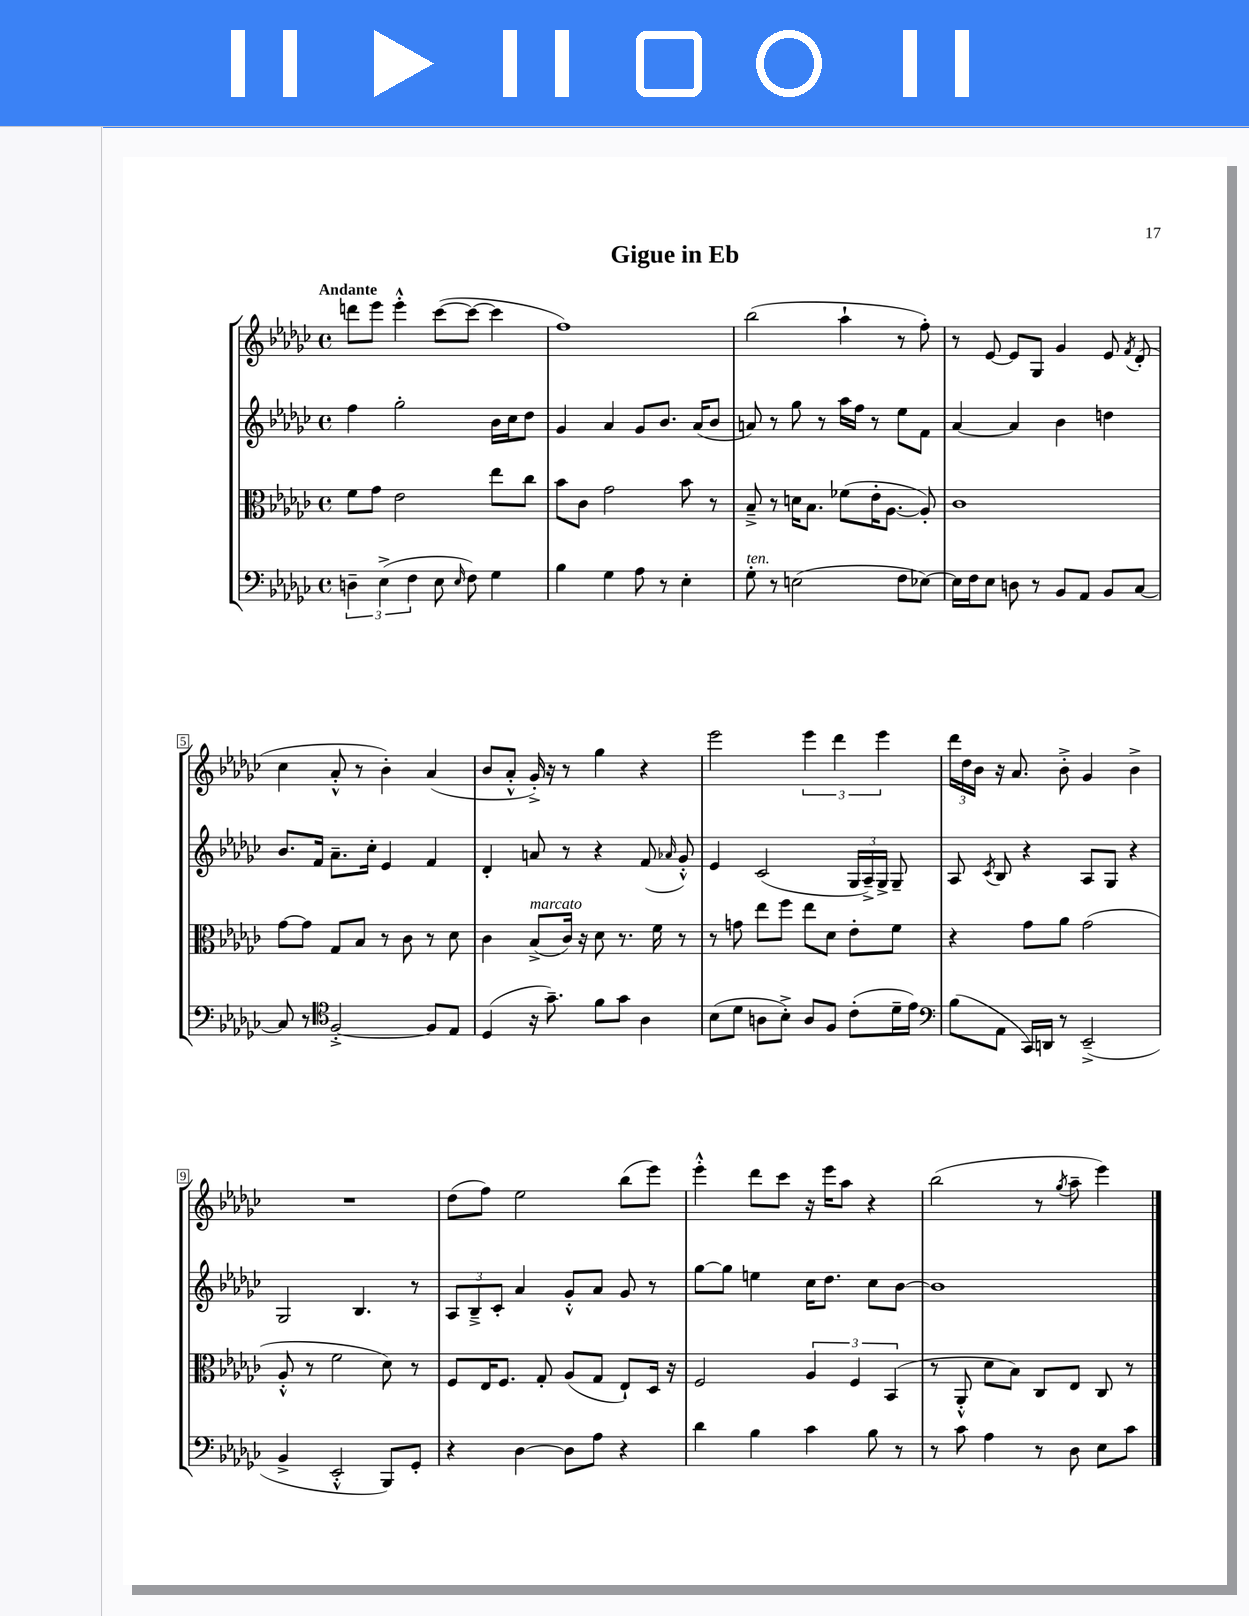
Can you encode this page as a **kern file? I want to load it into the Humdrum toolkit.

**kern	**kern	**kern	**kern
*staff4	*staff3	*staff2	*staff1
*clefF4	*clefC3	*clefG2	*clefG2
*k[b-e-a-d-g-c-]	*k[b-e-a-d-g-c-]	*k[b-e-a-d-g-c-]	*k[b-e-a-d-g-c-]
*M4/4	*M4/4	*M4/4	*M4/4
*met(c)	*met(c)	*met(c)	*met(c)
6D~	8f	4ff	8ddd
.	8g-	.	8eee-
(6E-^	.	.	.
.	2e-	2gg-'	4eee-'^^
6F	.	.	.
8E-	.	.	([8ccc-
16qqE-	.	.	.
8F)	.	.	8ccc-_
4G-	8ee-	16b-	4ccc-]
.	.	16cc-	.
.	8cc-	8dd-	.
=	=	=	=
4B-	8b-	4g-	1ff)
.	8c-	.	.
4G-	2g-	4a-	.
8A-	.	8g-	.
8r	.	8.b-	.
4E-'	8b-	.	.
.	.	(16a-	.
.	8r	8b-	.
=	=	=	=
8G-'	8B-~^	8a)	(2bb-
8r	8r	8r	.
(2E	16d	8gg-	.
.	8.B-	.	.
.	.	8r	.
.	(8f-	16aa-	4aa-`
.	.	16ff	.
.	16e-'	8r	.
.	[8.A-	.	.
8F	.	8ee-	8r
[8E-)	8A-'])	8f	8ff')
=	=	=	=
16E-]	1c-	[4a-	8r
16F	.	.	.
8E-	.	.	[8e-
8D	.	4a-]	8e-]
8r	.	.	8G-
8BB-	.	4b-	4g-
8AA-	.	.	.
8BB-	.	4dd	8e-
.	.	.	8qf
[8C-	.	.	(8d-'
=	=	=	=
8C-]	[8g-	8.b-	4cc-
8r	8g-]	.	.
.	.	16f	.
*clefC4	*	*	*
[2F'^	8G-	8.a-~	8a-'^^
.	8B-	.	8r
.	.	16cc-'	.
.	8r	4e-	4b-')
.	8c-	.	.
8F]	8r	4f	(4a-
8E-	8d-	.	.
=	=	=	=
(4D-	4c-	4d-'	8b-
.	.	.	8a-'^^
16r	(8B-^	8a	16g-'^)
8.g-~)	.	.	16r
.	16c-)	8r	8r
.	16r	.	.
8f	8d-	4r	4gg-
8g-	8.r	.	.
4A-	.	(8f	4r
.	16f	.	.
.	.	16qqa-	.
.	8r	8g-'^^)	.
=	=	=	=
(8B-	8r	4e-	2eee-
8d-	8g	.	.
8A	8ee-	(2c-	.
8B-'^)	8ff	.	.
8A	8ee-	.	6eee-
8F	8d-	.	.
.	.	.	6ddd-
(8c-'	8e-'	24G-	.
.	.	24A-~^)	.
.	.	24G-^	6eee-
16d-~	8f	8G-~	.
16e-)	.	.	.
=	=	=	=
*clefF4	*	*	*
(8B-	4r	8A-	24ddd-
.	.	.	24dd-
.	.	.	24b-
.	.	8qc-	.
8AA-	.	8B-	16r
.	.	.	8.a-
16CC-)	8g-	4r	.
16DD	.	.	.
8r	8a-	.	8b-'^
(2EE-~^	(2g-	8A-	4g-
.	.	8G-	.
.	.	4r	4b-^
=	=	=	=
4BB-^	8A-'^^	2G-	1r
.	8r	.	.
2EE-'^^	2f	.	.
.	.	4.B-	.
8BBB-)	8d-)	.	.
8GG-'	8r	8r	.
=	=	=	=
4r	8F	12A-	(8dd-
.	.	12B-~^	.
.	16E-	.	8ff)
.	.	12c-'	.
.	8.F	.	.
[4D-	.	4a-	2ee-
.	8G-'	.	.
8D-]	(8A-	8g-'^^	.
8A-	8G-	8a-	.
4r	8E-`)	8g-	(8bb-
.	16D-	8r	8eee-)
.	16r	.	.
=	=	=	=
4d-	2F	[8gg-	4eee-'^^
.	.	8gg-]	.
4B-	.	4ee	8ddd-
.	.	.	8ccc-
4c-	6A-	16cc-	16r
.	.	8.dd-	16eee-
.	.	.	8aa-
.	6F	.	.
8B-	.	8cc-	4r
.	(6BB-	.	.
8r	.	[8b-	.
=	=	=	=
8r	8r	1b-]	(2bb-
8c-	8AA-'^^	.	.
4A-	8d-	.	.
.	8B-)	.	.
8r	8C-	.	8r
.	.	.	8qgg-
8D-	8E-	.	8aa-~
8E-	8C-	.	4eee-)
8c-	8r	.	.
==	==	==	==
*-	*-	*-	*-
